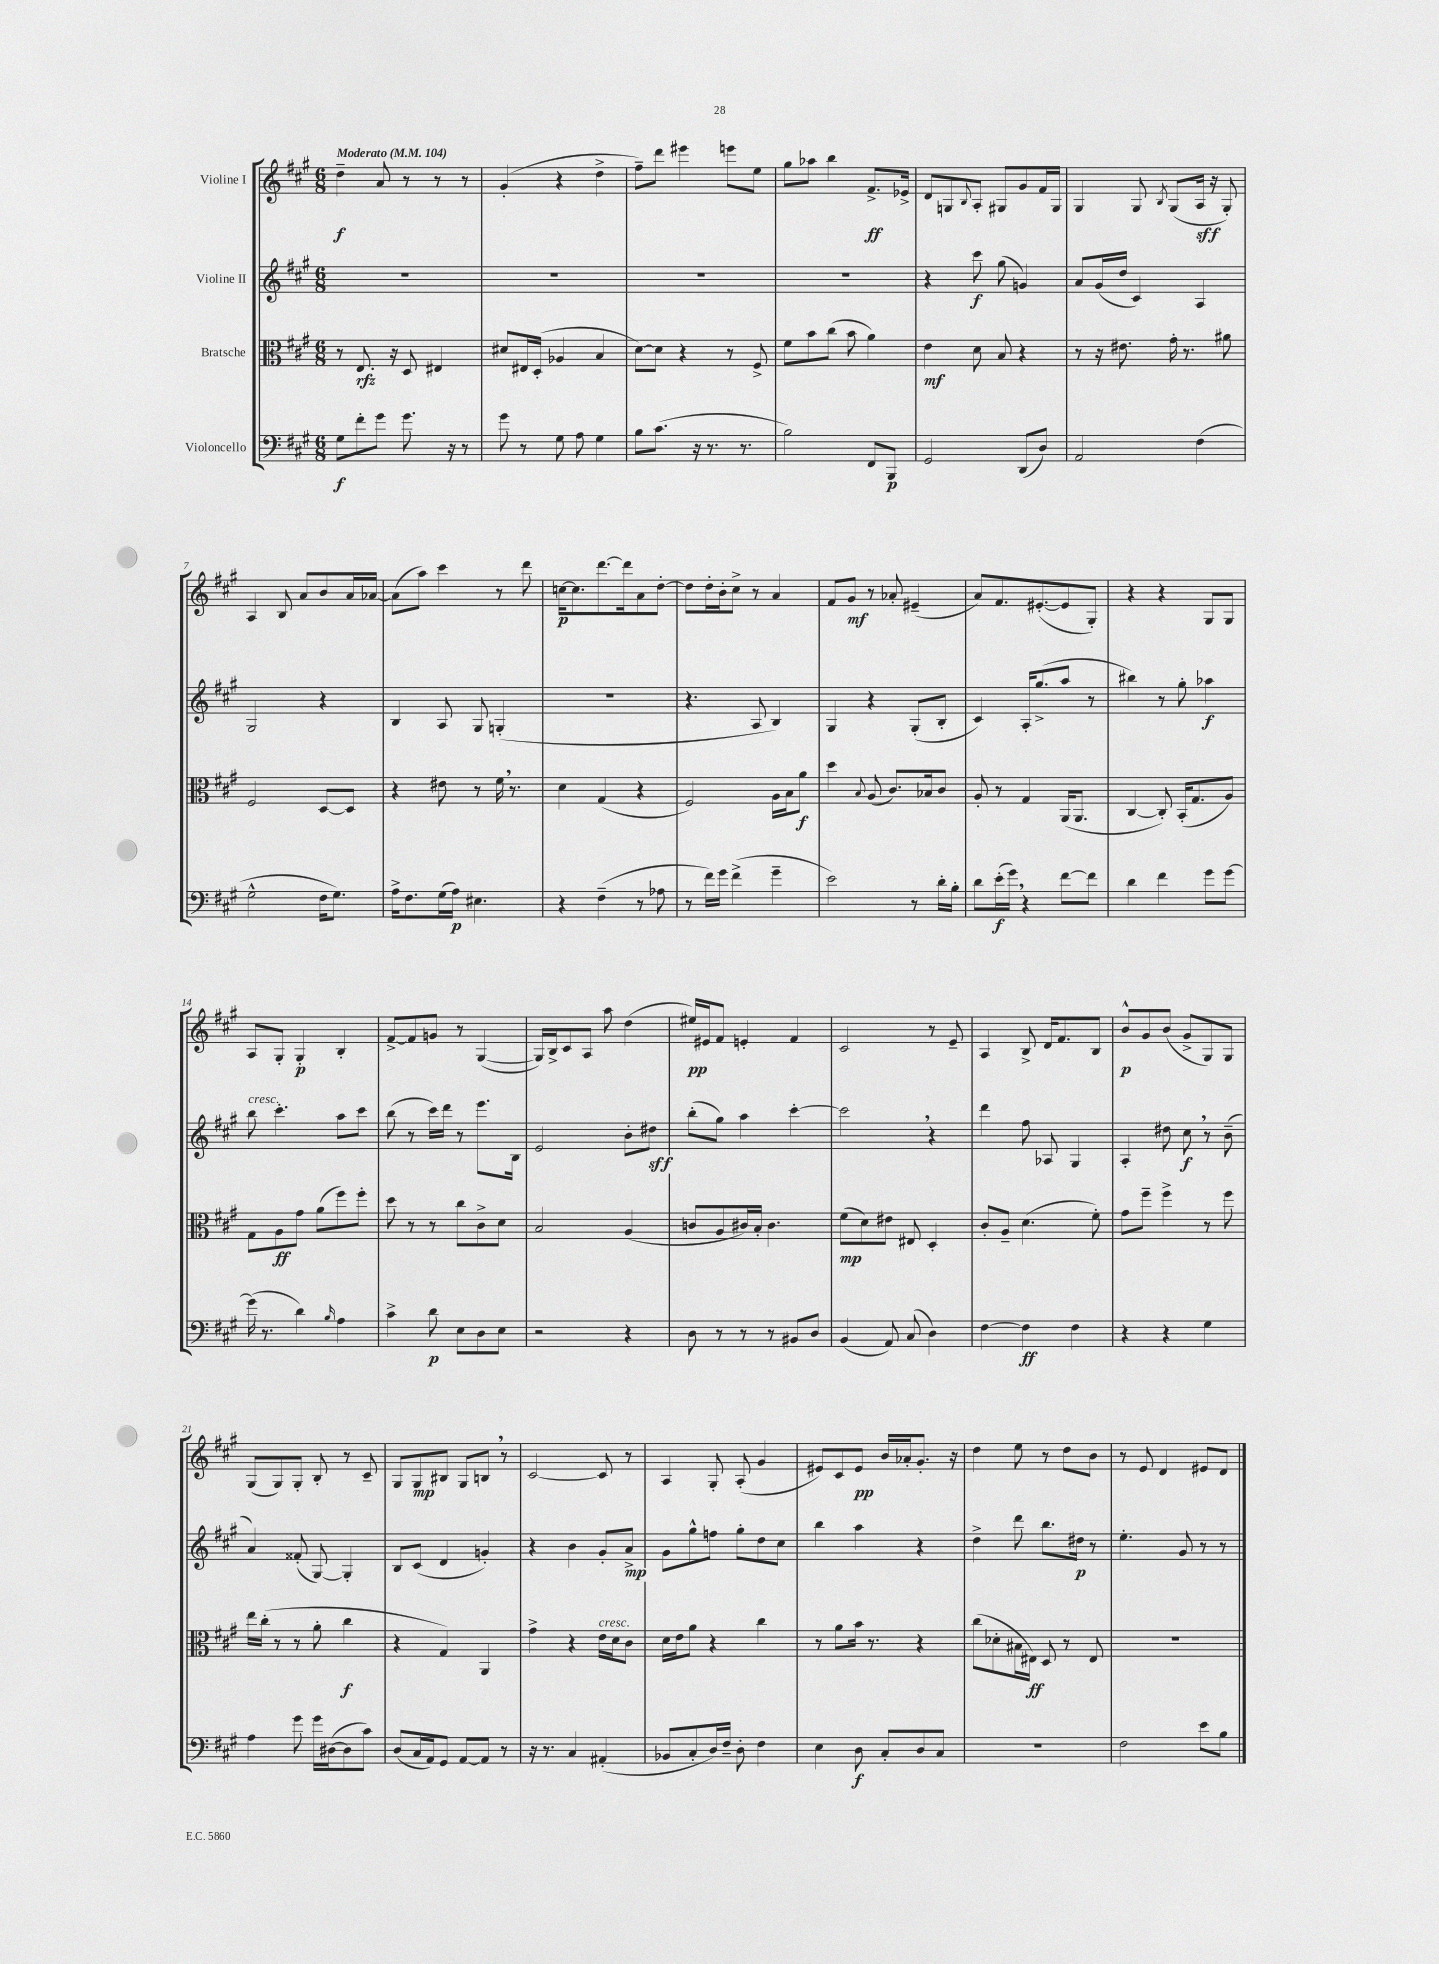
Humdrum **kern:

**kern	**dynam	**kern	**dynam	**kern	**dynam	**kern	**dynam
*part4	*part4	*part3	*part3	*part2	*part2	*part1	*part1
*staff4	*staff4	*staff3	*staff3	*staff2	*staff2	*staff1	*staff1
*I"Violoncello	*	*I"Bratsche	*	*I"Violine II	*	*I"Violine I	*
*clefF4	*	*clefC3	*	*clefG2	*	*clefG2	*
*k[f#c#g#]	*	*k[f#c#g#]	*	*k[f#c#g#]	*	*k[f#c#g#]	*
*M6/8	*	*M6/8	*	*M6/8	*	*M6/8	*
*MM104	*	*MM104	*	*MM104	*	*MM104	*
=1	=1	=1	=1	=1	=1	=1	=1
!	!	!	!	!	!	!LO:TX:a:B:t=Moderato	!
8G#\L	f	8r	.	2.r	.	4dd~\	f
8f#'\	.	8.E/	rfz	.	.	.	.
8g#\J	.	.	.	.	.	8a/	.
.	.	16r	.	.	.	.	.
8.g#\	.	8D/	.	.	.	8r	.
.	.	4E#X/	.	.	.	8r	.
16r	.	.	.	.	.	.	.
8r	.	.	.	.	.	8r	.
=2	=2	=2	=2	=2	=2	=2	=2
8g#\	.	8d#X/L	.	2.r	.	(4g#'/	.
8r	.	16E#X/L	.	.	.	.	.
.	.	(16D'/JJ	.	.	.	.	.
8G#\	.	4A-X/	.	.	.	4r	.
8A\	.	.	.	.	.	.	.
4G#\	.	4B/	.	.	.	4dd^\	.
=3	=3	=3	=3	=3	=3	=3	=3
8B\L	.	[8d\L)	.	2.r	.	8ff#~\L)	.
(8.c#\J	.	8d\J]	.	.	.	8ddd\J	.
.	.	4r	.	.	.	4eee#X\	.
16r	.	.	.	.	.	.	.
8.r	.	.	.	.	.	.	.
.	.	8r	.	.	.	8eeen\L	.
8.r	.	.	.	.	.	.	.
.	.	8F#^/	.	.	.	8ee\J	.
=4	=4	=4	=4	=4	=4	=4	=4
2B\)	.	8f#\L	.	2.r	.	8gg#\L	.
.	.	8b\	.	.	.	8aa-X\J	.
.	.	(8cc#\J	.	.	.	4bb\	.
.	.	8b\	.	.	.	.	.
8FF#/L	.	4a\)	.	.	.	8.f#^/L	ff
8BBB/J	p	.	.	.	.	.	.
.	.	.	.	.	.	16e-X^/Jk	.
=5	=5	=5	=5	=5	=5	=5	=5
2GG#/	.	4e\	mf	4r	.	8d/L	.
.	.	.	.	.	.	8Gn/	.
.	.	.	.	.	.	8qqB/	.
.	.	8d\	.	8ccc#\	f	8A'/J	.
.	.	8B/	.	(8gg#\	.	8G#X/L	.
(8DD/L	.	4r	.	4gn/)	.	8g#/	.
8D/J)	.	.	.	.	.	16f#/L	.
.	.	.	.	.	.	16G#/JJ	.
=6	=6	=6	=6	=6	=6	=6	=6
2AA/	.	8r	.	8a/L	.	4G#/	.
.	.	16r	.	(16g#/L	.	.	.
.	.	8.e#X\	.	16dd/JJ	.	.	.
.	.	.	.	4c#/)	.	8G#/	.
.	.	.	.	.	.	8qB/	.
.	.	16g#'\	.	.	.	(8G#/L	.
.	.	8.r	.	.	.	.	.
(4F#\	.	.	.	4A/	.	16A/Jk	sff
.	.	.	.	.	.	16r	.
.	.	8a#X\	.	.	.	8G#'/)	.
!!LO:LB:g=z
=7	=7	=7	=7	=7	=7	=7	=7
2G#^^\	.	2F#/	.	2G#/	.	4A/	.
.	.	.	.	.	.	8B/	.
.	.	.	.	.	.	8a/L	.
16F#\KL	.	[8D/L	.	4r	.	8b/	.
8.G#\J)	.	.	.	.	.	.	.
.	.	8D/J]	.	.	.	16a/L	.
.	.	.	.	.	.	[16a-X/JJ	.
=8	=8	=8	=8	=8	=8	=8	=8
16A^\KL	.	4r	.	4B/	.	(8a-\L]	.
8.F#\	.	.	.	.	.	.	.
.	.	.	.	.	.	8aa\J)	.
(16G#\L	.	8e#X\	.	8A/	.	4ccc#\	.
16A\JJ)	p	.	.	.	.	.	.
4.E#X\	.	8r	.	8G#/	.	.	.
.	.	16f#,\	.	(4Gn'/	.	8r	.
.	.	8.r	.	.	.	.	.
.	.	.	.	.	.	8ddd\	.
=9	=9	=9	=9	=9	=9	=9	=9
4r	.	4d\	.	2.r	.	[16ccn\KL	p
.	.	.	.	.	.	8.cc\]	.
(4F#~\	.	(4G#/	.	.	.	[8.ddd\	.
.	.	.	.	.	.	16ddd\k]	.
8r	.	4r	.	.	.	8a\	.
8A-X\	.	.	.	.	.	[8dd'\J	.
=10	=10	=10	=10	=10	=10	=10	=10
8r	.	2F#/)	.	4.r	.	8dd\L]	.
16f#\LL)	.	.	.	.	.	16dd'\L	.
16g#\JJ	.	.	.	.	.	16b'\J	.
(4f#^\	.	.	.	.	.	8cc#^\J	.
.	.	.	.	8A/	.	8r	.
4g#~\	.	16A\LL	.	4B/)	.	4a/	.
.	.	16B\J	.	.	.	.	.
.	.	8a\J	f	.	.	.	.
=11	=11	=11	=11	=11	=11	=11	=11
2e\)	.	4dd\	.	4G#/	.	8f#/L	.
.	.	.	.	.	.	8g#/J	mf
.	.	8qqB/	.	.	.	.	.
.	.	(8A/	.	4r	.	8r	.
.	.	8.c#/L)	.	.	.	8a-X'/	.
8r	.	.	.	(8G#'/L	.	(4e#X~/	.
.	.	16B-X/k	.	.	.	.	.
16d'\LL	.	8c#/J	.	8B'/J	.	.	.
16B'\JJ	.	.	.	.	.	.	.
=12	=12	=12	=12	=12	=12	=12	=12
8d\L	.	8A'/	.	4c#/)	.	8a/L)	.
(16e'\L	f	8r	.	.	.	8.f#/	.
16g#,\JJ)	.	.	.	.	.	.	.
4r	.	4G#/	.	16A'/KL	.	.	.
.	.	.	.	(8.gg#^/	.	([8.e#X'/	.
[8f#\L	.	(16AA/KL	.	8aa/J	.	8e#/]	.
.	.	8.AA/J	.	.	.	.	.
8f#\J]	.	.	.	8r	.	8G#'/J)	.
=13	=13	=13	=13	=13	=13	=13	=13
4d\	.	[4C#/	.	4bb#X\)	.	4r	.
4f#\	.	8C#'/])	.	8r	.	4r	.
.	.	(16BB'/KL	.	8gg#'\	.	.	.
.	.	8.G#/	.	.	.	.	.
8g#\L	.	.	.	4aa-X\	f	8G#/L	.
[8g#\J	.	8A/J)	.	.	.	8G#/J	.
!!LO:LB:g=z
=14	=14	=14	=14	=14	=14	=14	=14
!	!	!	!	!LO:TX:a:i:t=cresc.	!	!	!
(16g#\]	.	8G#\L	.	8bb\	.	8A/L	.
8.r	.	.	.	.	.	.	.
.	.	8A\	ff	4.ccc#'\	.	8G#'/J	.
4d\)	.	8g#\J	.	.	.	4G#'/	p
.	.	(8a\L	.	.	.	.	.
16qqB/	.	.	.	.	.	.	.
4A\	.	8ff#\)	.	8aa\L	.	4B'/	.
.	.	8ff#'\J	.	8ccc#\J	.	.	.
=15	=15	=15	=15	=15	=15	=15	=15
4c#^\	.	8dd\	.	(8bb\	.	[8f#^/L	.
.	.	8r	.	8r	.	8f#/]	.
8d\	p	8r	.	16ccc#\LL)	.	8gn/J	.
.	.	.	.	16ddd\JJ	.	.	.
8E\L	.	8cc#\L	.	8r	.	8r	.
8D\	.	8c#^\	.	8.eee\L	.	([4G#/	.
8E\J	.	8d\J	.	.	.	.	.
.	.	.	.	16B\Jk	.	.	.
=16	=16	=16	=16	=16	=16	=16	=16
2r	.	2B/	.	2e/	.	16G#/LL])	.
.	.	.	.	.	.	16B^/J	.
.	.	.	.	.	.	8c#/	.
.	.	.	.	.	.	8A/J	.
.	.	.	.	.	.	8aa\	.
4r	.	(4A/	.	8b'\L	.	(4dd\	.
.	.	.	.	8dd#X\J	sff	.	.
=17	=17	=17	=17	=17	=17	=17	=17
8D\	.	8cn/L	.	(8bb'\L	.	16ee#X/LL)	pp
.	.	.	.	.	.	16e#X/J	.
8r	.	8A/	.	8gg#\J)	.	8f#/J	.
8r	.	16c#X/L)	.	4aa\	.	4en'/	.
.	.	16B'/JJ	.	.	.	.	.
8r	.	4.c#\	.	.	.	.	.
8BB#X/L	.	.	.	[4ccc#'\	.	4f#/	.
8D/J	.	.	.	.	.	.	.
=18	=18	=18	=18	=18	=18	=18	=18
(4BB/	.	(8f#\L	mp	2ccc#,\]	.	2c#/	.
.	.	8d\)	.	.	.	.	.
8AA/)	.	8e#X\J	.	.	.	.	.
(8C#/	.	8E#X/	.	.	.	.	.
4D\)	.	4D'/	.	4r	.	8r	.
.	.	.	.	.	.	8e~/	.
=19	=19	=19	=19	=19	=19	=19	=19
[4F#\	.	8c#'/L	.	4ddd\	.	4A/	.
.	.	8A~/J	.	.	.	.	.
4F#\]	ff	(4.d\	.	8ff#\	.	8B^/	.
.	.	.	.	8A-X/	.	16d/KL	.
.	.	.	.	.	.	8.f#/	.
4F#\	.	.	.	4G#/	.	.	.
.	.	8f#'\)	.	.	.	8B/J	.
=20	=20	=20	=20	=20	=20	=20	=20
4r	.	8g#\L	.	4A'/	.	8b^^/L	p
.	.	8ff#~\J	.	.	.	8g#/	.
4r	.	4ff#^\	.	8dd#X\	.	(8b/J	.
.	.	.	.	8cc#,\	f	8g#^/L	.
4G#\	.	8r	.	8r	.	8G#/)	.
.	.	8ff#\	.	(8b~\	.	8G#/J	.
!!LO:LB:g=z
=21	=21	=21	=21	=21	=21	=21	=21
4A\	.	16ee\LL	.	4a/)	.	(8G#/L	.
.	.	(16cc#'\JJ	.	.	.	.	.
.	.	8r	.	.	.	8G#/)	.
8g#\	.	8r	.	(8f##X'/	.	8G#'/J	.
16g#\LL	.	8a'\	.	[8G#/)	.	8B'/	.
([16D#X\J	.	.	.	.	.	.	.
8D#\]	.	4cc#\	f	4G#'/]	.	8r	.
8c#\J)	.	.	.	.	.	8c#~/	.
=22	=22	=22	=22	=22	=22	=22	=22
(8D/L	.	4r	.	8B/L	.	8G#/L	.
16C#/L	.	.	.	(8c#/J	.	8G#/	mp
16AA/J)	.	.	.	.	.	.	.
8GG#/J	.	4G#/)	.	4d/	.	8B#X/J	.
[8AA/L	.	.	.	.	.	8G#/L	.
8AA/J]	.	4AA/	.	4gn'/)	.	8Bn,/J	.
8r	.	.	.	.	.	8r	.
=23	=23	=23	=23	=23	=23	=23	=23
16r	.	4g#^\	.	4r	.	[2c#/	.
8.r	.	.	.	.	.	.	.
4C#/	.	4r	.	4b\	.	.	.
!	!	!LO:TX:a:i:t=cresc.	!	!	!	!	!
(4AA#X'/	.	16e\LL	.	8g#'/L	.	8c#/]	.
.	.	16d\J	.	.	.	.	.
.	.	8c#\J	.	8a^/J	mp	8r	.
=24	=24	=24	=24	=24	=24	=24	=24
8BB-X/L	.	16d\LL	.	8g#\L	.	4A/	.
.	.	16e\J	.	.	.	.	.
8C#'/	.	8a\J	.	8gg#^^\	.	.	.
16D/L)	.	4r	.	8ffn\J	.	8G#'/	.
16F#~/JJ	.	.	.	.	.	.	.
8D'\	.	.	.	8gg#'\L	.	(8A'/	.
4F#\	.	4cc#\	.	8dd\	.	4g#/	.
.	.	.	.	8cc#\J	.	.	.
=25	=25	=25	=25	=25	=25	=25	=25
4E\	.	8r	.	4bb\	.	8e#X/L)	.
.	.	8a\L	.	.	.	8c#/	.
8D\	f	16b\Jk	.	4aa\	.	8e#/J	pp
.	.	8.r	.	.	.	.	.
8C#'/L	.	.	.	.	.	16b/LL	.
.	.	.	.	.	.	16a-X'/J	.
8D/	.	4r	.	4r	.	8.g#'/J	.
8C#/J	.	.	.	.	.	.	.
.	.	.	.	.	.	16r	.
=26	=26	=26	=26	=26	=26	=26	=26
2.r	.	(8cc#\L	.	4dd^\	.	4dd\	.
.	.	8d-X'\	.	.	.	.	.
.	.	16B#X\L	.	8ddd\	.	8ee\	.
.	.	16E#X\JJ)	ff	.	.	.	.
.	.	8D/	.	8.bb\L	.	8r	.
.	.	8r	.	.	.	8dd\L	.
.	.	.	.	16dd#X\Jk	p	.	.
.	.	8E#/	.	8r	.	8b\J	.
=27	=27	=27	=27	=27	=27	=27	=27
2F#\	.	2.r	.	4.ee'\	.	8r	.
.	.	.	.	.	.	8e/	.
.	.	.	.	.	.	4d/	.
.	.	.	.	8g#/	.	.	.
8e\L	.	.	.	8r	.	8e#X/L	.
8B\J	.	.	.	8r	.	8d/J	.
==	==	==	==	==	==	==	==
*-	*-	*-	*-	*-	*-	*-	*-
